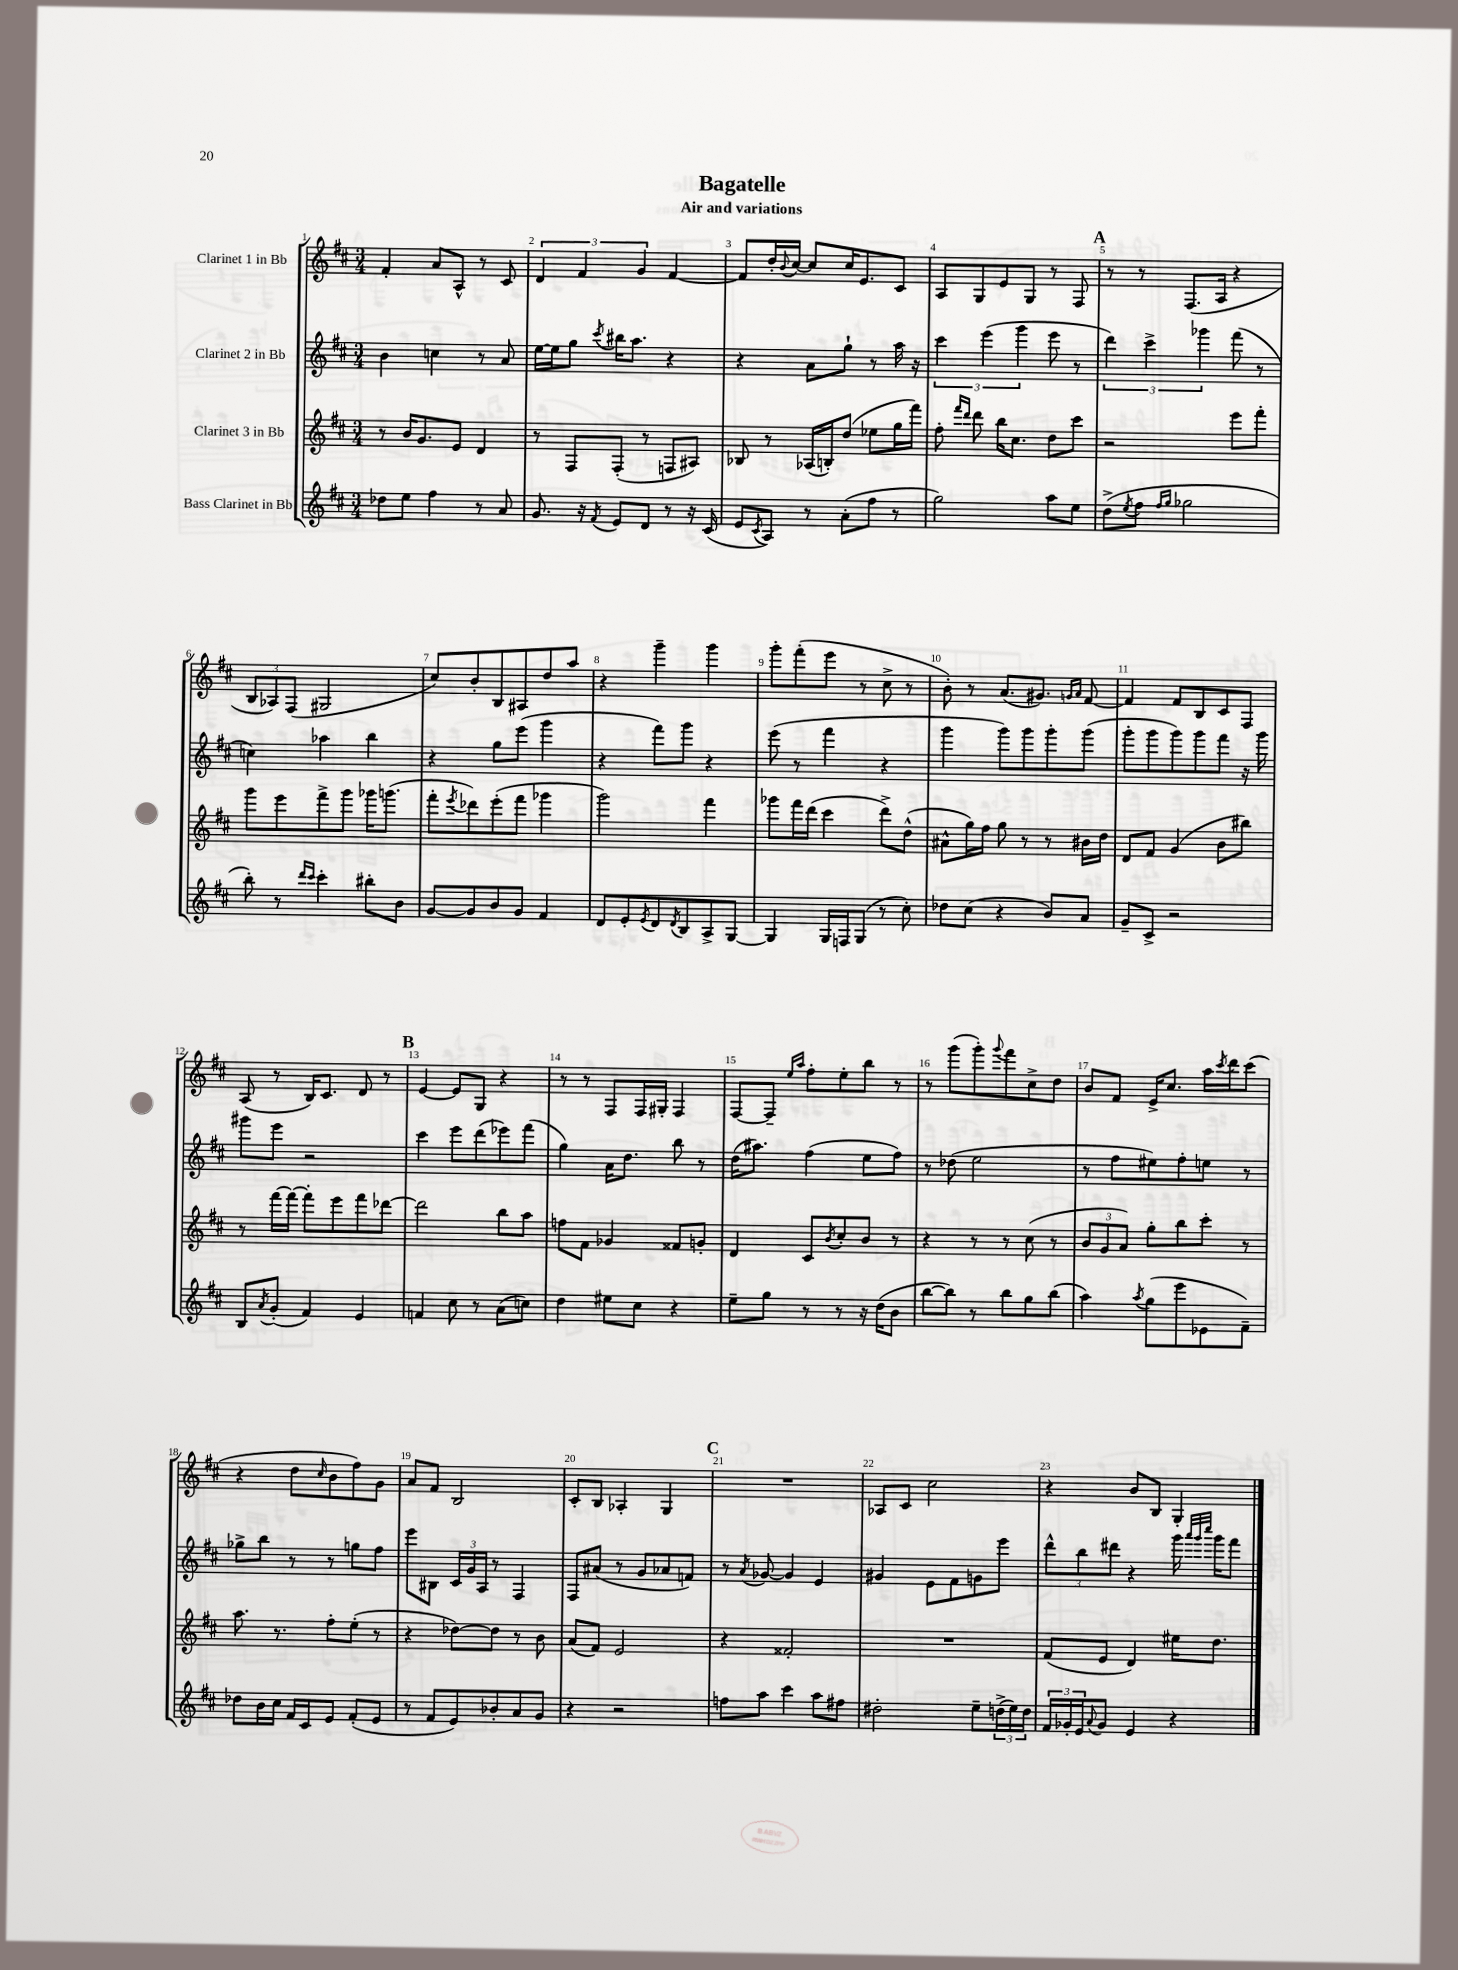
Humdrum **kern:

**kern	**kern	**kern	**kern
*staff4	*staff3	*staff2	*staff1
*clefG2	*clefG2	*clefG2	*clefG2
*k[f#c#]	*k[f#c#]	*k[f#c#]	*k[f#c#]
*M3/4	*M3/4	*M3/4	*M3/4
8dd-	8r	4b	4f#'
8ee	16b	.	.
.	8.g	.	.
4ff#	.	4cc	8a
.	8e	.	8A^^
8r	4d	8r	8r
8a	.	8a	8c#
=	=	=	=
8.g	8r	[16ee	6d
.	.	16ee]	.
.	8F#	8gg	.
.	.	.	6f#
16r	.	.	.
8qf#	.	8qccc#	.
8e	(8F#'	16bb#	.
.	.	8.aa	.
.	.	.	6g
8d	8r	.	.
8r	8F	4r	[4f#
16r	8A#)	.	.
(16c#	.	.	.
=	=	=	=
8e	8B-	4r	8f#]
8qc#	.	.	.
8A)	8r	.	16dd'
.	.	.	8qqb
.	.	.	[16cc#
8r	(16A-	8a	8cc#]
.	16B')	.	.
(8a'	(8dd	8gg`	16cc#
.	.	.	8.e
8ff#	8ee-	8r	.
8r	16gg	16aa	8c#
.	16fff#)	16r	.
=	=	=	=
2gg)	8ff#'	6ccc#	8A
.	16qqfff#	.	.
.	16qqddd	.	.
.	8ddd	.	8G
.	.	(6eee	.
.	16bb	.	8e
.	8.cc#	.	.
.	.	6ggg	.
.	.	.	8G
8aa	8dd	8eee	8r
8ee	8ccc#	8r	8F#
=	=	=	=
(8dd^	2r	6ddd)	8r
8qee	.	.	.
8ff#	.	.	8r
.	.	6ccc#^	.
16qqff#	.	.	.
16qqgg	.	.	.
2gg-	.	.	(8.F#
.	.	6ggg-	.
.	.	.	16A
.	8eee	(8fff#	4r
.	8fff#'	8r	.
=	=	=	=
8bb')	8ggg	4cc)	12B
.	.	.	12A-)
8r	8eee	.	.
.	.	.	(12F#
16qqddd	.	.	.
16qqccc#	.	.	.
4ccc#'	8fff#^	4aa-	2G#
.	8ggg	.	.
8bb#'	16ggg-	4bb	.
.	(8.ggg	.	.
8b	.	.	.
=	=	=	=
[8g	8fff#'	4r	8cc#)
.	8qeee	.	.
8g]	8ddd-)	.	8b'
8b	(8eee'	8gg	8B
8g	8fff#	(8eee	8A#
4f#	4ggg-	4ggg	8dd
.	.	.	8aa
=	=	=	=
8d	2ggg)	4r	4r
8e'	.	.	.
8qe	.	.	.
8d	.	8fff#)	4ggg~
8qd	.	.	.
8B	.	8ggg	.
8A^	4fff#	4r	4ggg
[8G	.	.	.
=	=	=	=
4G]	8ggg-	(8eee	8ggg'
.	16fff#	8r	(8fff#'
.	(16ddd	.	.
16G	4ccc#	4fff#	8eee
16F	.	.	.
(8G	.	.	8r
8r	8ddd^)	4r	8cc#^
8cc#')	(8dd^^	.	8r
=	=	=	=
8dd-	8a#^^	4ggg	8b')
(8cc#	16gg)	.	8r
.	16ff#	.	.
4r	8gg	8ggg)	(8.a
.	8r	8ggg	.
.	.	.	8.g#)
8b)	8r	8ggg'	.
.	.	.	16qqg
.	.	.	16qqa
8a	16b#	(8ggg	[8f#
.	16dd	.	.
=	=	=	=
8g~	8d	8ggg'	4f#]
8c#^	8f#	8ggg	.
2r	(4g	8ggg)	8f#
.	.	8ggg	8B
.	8b	8fff#	8c#
.	8bb#)	16r	8F#
.	.	16ggg	.
=	=	=	=
8B	8r	8ggg#	(8A
8qa	.	.	.
(8g'	[16fff#	8eee	8r
.	16fff#_	.	.
4f#)	8fff#']	2r	16B)
.	.	.	8.c#
.	8eee	.	.
4e	8fff#	.	8d
.	[8ddd-	.	8r
=	=	=	=
4f	2ddd-]	4ccc#	[4e
8cc#	.	8eee	8e]
8r	.	(8ddd	8G
(8a	8bb	8eee-)	4r
8cc)	8aa	(8fff#	.
=	=	=	=
4dd	8ff	4gg)	8r
.	8f#	.	8r
8ee#	4g-	16a	8F#
.	.	8.dd	.
8cc#	.	.	16F#
.	.	.	16G#'
4r	8f##	8bb	4F#
.	8g'	8r	.
=	=	=	=
8ee~	4d	(16dd	[8F#
.	.	8.aa#)	.
8gg	.	.	8F#~]
.	.	.	16qqee
.	.	.	16qqaa
8r	8c#	(4ff#	8ff#'
.	8qb	.	.
8r	8cc#'	.	8ee'
16r	8b	8ee	8bb
(16dd	.	.	.
8b	8r	8ff#)	8r
=	=	=	=
[8bb	4r	8r	8r
8bb])	.	(8dd-	(8ggg
8r	8r	2ee	8ggg')
.	.	.	8qqggg
8bb	8r	.	8fff#
8gg	(8cc#	.	8cc#^
(8bb	8r	.	8dd
=	=	=	=
4aa)	12b	8r	8b
.	12g	.	.
.	.	8ff#	8f#
.	12a)	.	.
8qaa	.	.	.
(8gg	8gg'	8ee#)	16e^
.	.	.	8.cc#
8eee	8bb	8ff#'	.
8e-	8ccc#'	8ee	16aa
.	.	.	8qccc#
.	.	.	16ddd
8f#~)	8r	8r	(8ccc#
=	=	=	=
8dd-	8.aa	8gg-^	4r
16b	.	8bb	.
16cc#	8.r	.	.
16f#	.	8r	8dd
16c#	.	.	.
.	.	.	16qqcc#
8e	8ff#'	8r	8b
(8f#'	(8ee'	8gg	8ff#)
8e	8r	8ff#	8g
=	=	=	=
8r	4r	8eee	8a
8f#	.	8B#	8f#
8e)	[8dd-)	24c#	2B
.	.	24g	.
.	.	24A	.
8b-'	8dd-]	8r	.
8a	8r	4F#	.
8g	8b	.	.
=	=	=	=
4r	(8a	8F#	8c#'
.	8f#)	(8a#	8B
2r	2e	8r	4A-'
.	.	8g	.
.	.	8a-	4G
.	.	8f)	.
=	=	=	=
8ff	4r	8r	2.r
.	.	8qa	.
8aa	.	[8g-	.
4ccc#	2f##'	4g-]	.
8aa	.	4e	.
8ff#	.	.	.
=	=	=	=
2dd#'	2.r	4g#	8A-
.	.	.	8c#
.	.	8e	2cc#
.	.	8f#	.
8ee~	.	8g	.
(24dd^	.	8eee	.
24ee)	.	.	.
24dd	.	.	.
=	=	=	=
24f#	(8f#	12ddd^^	4r
24g-'	.	.	.
24e	.	12bb	.
8qqa	.	.	.
8g-	8e	.	.
.	.	12ddd#	.
4e	4d)	4r	8b
.	.	.	8B
4r	16ee#	16ggg	4G'
.	.	32qqaaa	.
.	.	32qqggg	.
.	.	32qqcccc#	.
.	8.dd	16ggg	.
.	.	8fff#	.
==	==	==	==
*-	*-	*-	*-
